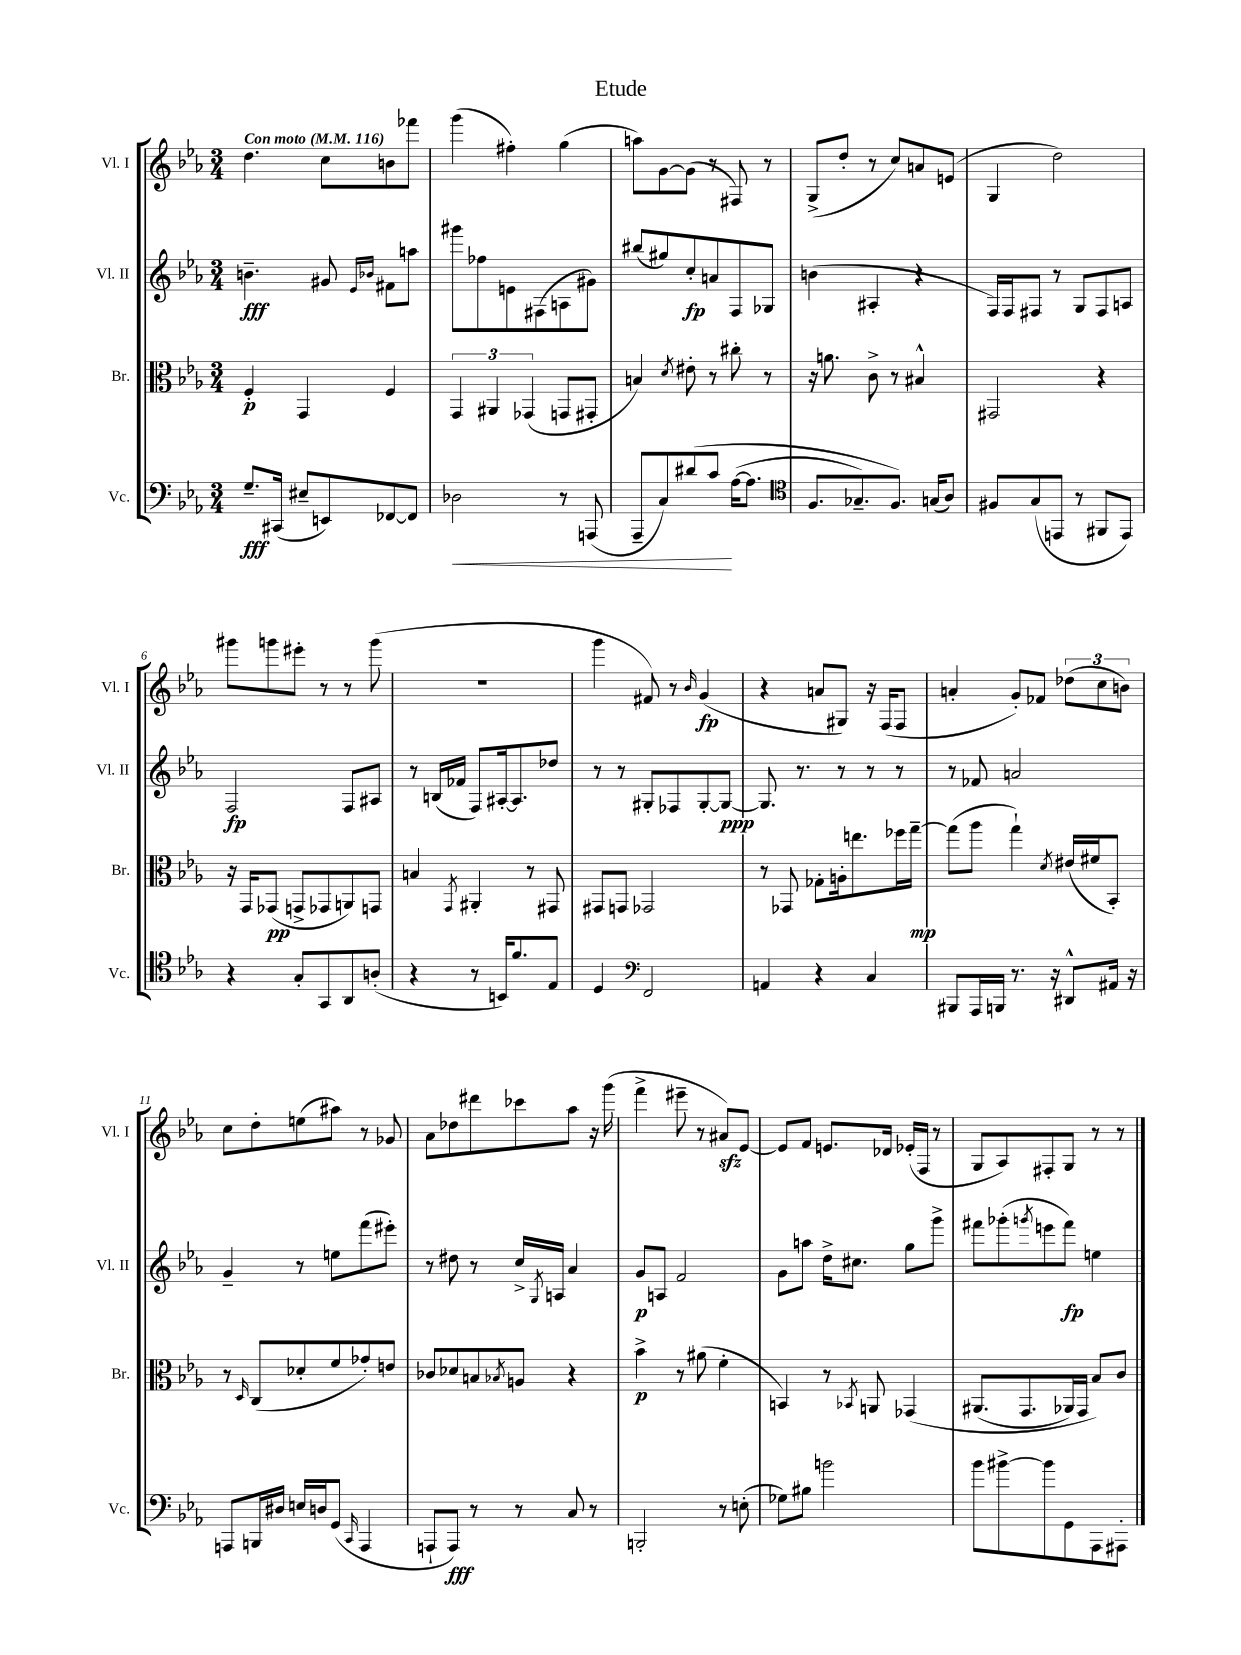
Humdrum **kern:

**kern	**kern	**kern	**kern
*staff4	*staff3	*staff2	*staff1
*clefF4	*clefC3	*clefG2	*clefG2
*k[b-e-a-]	*k[b-e-a-]	*k[b-e-a-]	*k[b-e-a-]
*M3/4	*M3/4	*M3/4	*M3/4
*MM116	*MM116	*MM116	*MM116
8.G~	4F'	4.b~	4.dd
(16CC#	.	.	.
8E#~	4GG	.	.
8EE)	.	8g#	8cc
.	.	16qqe-	.
.	.	16qqb-	.
[8FF-	4F	8f#	8b
8FF-]	.	8aa	8fff-
=	=	=	=
2D-	6GG	8ggg#	(4ggg
.	.	8ff-	.
.	6AA#	.	.
.	.	8e	4ff#')
.	(6GG-	.	.
.	.	(8F#	.
8r	8GG	8A	(4gg
(8AAA	8GG#'	8g#)	.
=	=	=	=
8AAA-~	4B)	(8bb#	8aa)
8C)	.	8gg#)	[8g
.	8qd	.	.
&(8d#	8e#'	8cc'	(8g]
8c	8r	8a	8r
([16A-	8cc#'	8F	8F#)
8.A-]	.	.	.
.	8r	8G-	8r
=	=	=	=
*clefC4	*	*	*
8.F	16r	(4b	(8G^
.	8.a	.	.
.	.	.	8dd'
8.G-~)	.	.	.
.	8c^	4A#'	8r
8.F&)	8r	.	8cc)
.	4B#^^	4r	8a
(16G	.	.	.
8A-)	.	.	(8e
=	=	=	=
8F#	2GG#	16F)	4G
.	.	16F	.
(8G	.	8F#	.
8EE	.	8r	2dd)
8r	.	8G	.
8FF#	4r	8F#	.
8EE)	.	8A	.
=	=	=	=
4r	16r	2F	8ggg#
.	16GG	.	.
.	(8GG-	.	8ggg
8G'	8GG^	.	8eee#'
8GG	8GG-	.	8r
8AA-	8AA)	8F	8r
(8A'	8GG	8A#	(8ggg
=	=	=	=
4r	4B	8r	2.r
.	.	(16B	.
.	.	16f-	.
.	8qGG	.	.
8r	4AA#'	8F)	.
16BB)	.	[16A#'	.
8.f	.	8.A#]	.
.	8r	.	.
8E-	8GG#	8dd-	.
=	=	=	=
4D	8GG#	8r	4ggg
.	8GG	8r	.
*clefF4	*	*	*
2FF	2GG-	8G#'	8f#)
.	.	8F-	8r
.	.	.	16qqb-
.	.	[8G#'	(4g
.	.	8G#_	.
=	=	=	=
4AA	8r	8.G#]	4r
.	8GG-	.	.
.	.	8.r	.
4r	8G-'	.	8a
.	16A'	8r	8G#)
.	8.ee	.	.
4C	.	8r	16r
.	.	.	(16F
.	16ff-	8r	8F
.	[16gg~	.	.
=	=	=	=
8BBB#	(8gg]	8r	4a'
16AAA-	8aa-	8f-	.
16BBB	.	.	.
8.r	4gg`)	2a	8g')
.	.	.	8f-
16r	.	.	.
.	8qd	.	.
8DD#^^	(16e#	.	(12dd-
.	16f#	.	.
.	.	.	12cc
16AA#	8BB-')	.	.
.	.	.	12b)
16r	.	.	.
=	=	=	=
8AAA	8r	4g~	8cc
.	16qqD	.	.
16BBB	(8C	.	8dd'
16D#	.	.	.
16E	8d-'	8r	(8ee
16D	.	.	.
(8GG	8f	8ee	8aa#)
16qqCC	.	.	.
4AAA	8g-')	(8fff	8r
.	8e	8eee#')	8g-
=	=	=	=
8AAA`	8c-	8r	8a-
8AAA)	8d-	8dd#	8dd-
8r	8B	8r	8ddd#
.	8qB-	.	.
8r	8A	16cc^	8ccc-
.	.	8qG	.
.	.	16A	.
8C	4r	4a-	8aa-
8r	.	.	16r
.	.	.	(16ggg
=	=	=	=
2BBB'	4b-^	8g	4fff^
.	.	8A	.
.	8r	2f	8eee#~
.	(8a#	.	8r
8r	4f'	.	8a#)
(8E'	.	.	[8e-
=	=	=	=
8G-)	4BB)	8g	8e-]
8B#	.	8aa	8f
2b	8r	16dd^	8.e
.	.	8.cc#	.
.	8qBB-	.	.
.	8AA	.	.
.	.	.	16d-
.	&(4GG-	8gg	(16e-'
.	.	.	16F
.	.	8ggg^	8r
=	=	=	=
8b-	(8.AA#	8fff#	8G
[8b#^	.	(8ggg-'	8A-)
.	8.GG	.	.
.	.	8qggg	.
8b#]	.	8eee	8F#'
8GG	16AA-)	8fff#)	8G
.	16GG	.	.
8AAA-	8B-&)	4ee	8r
8AAA#'	8c	.	8r
==	==	==	==
*-	*-	*-	*-
